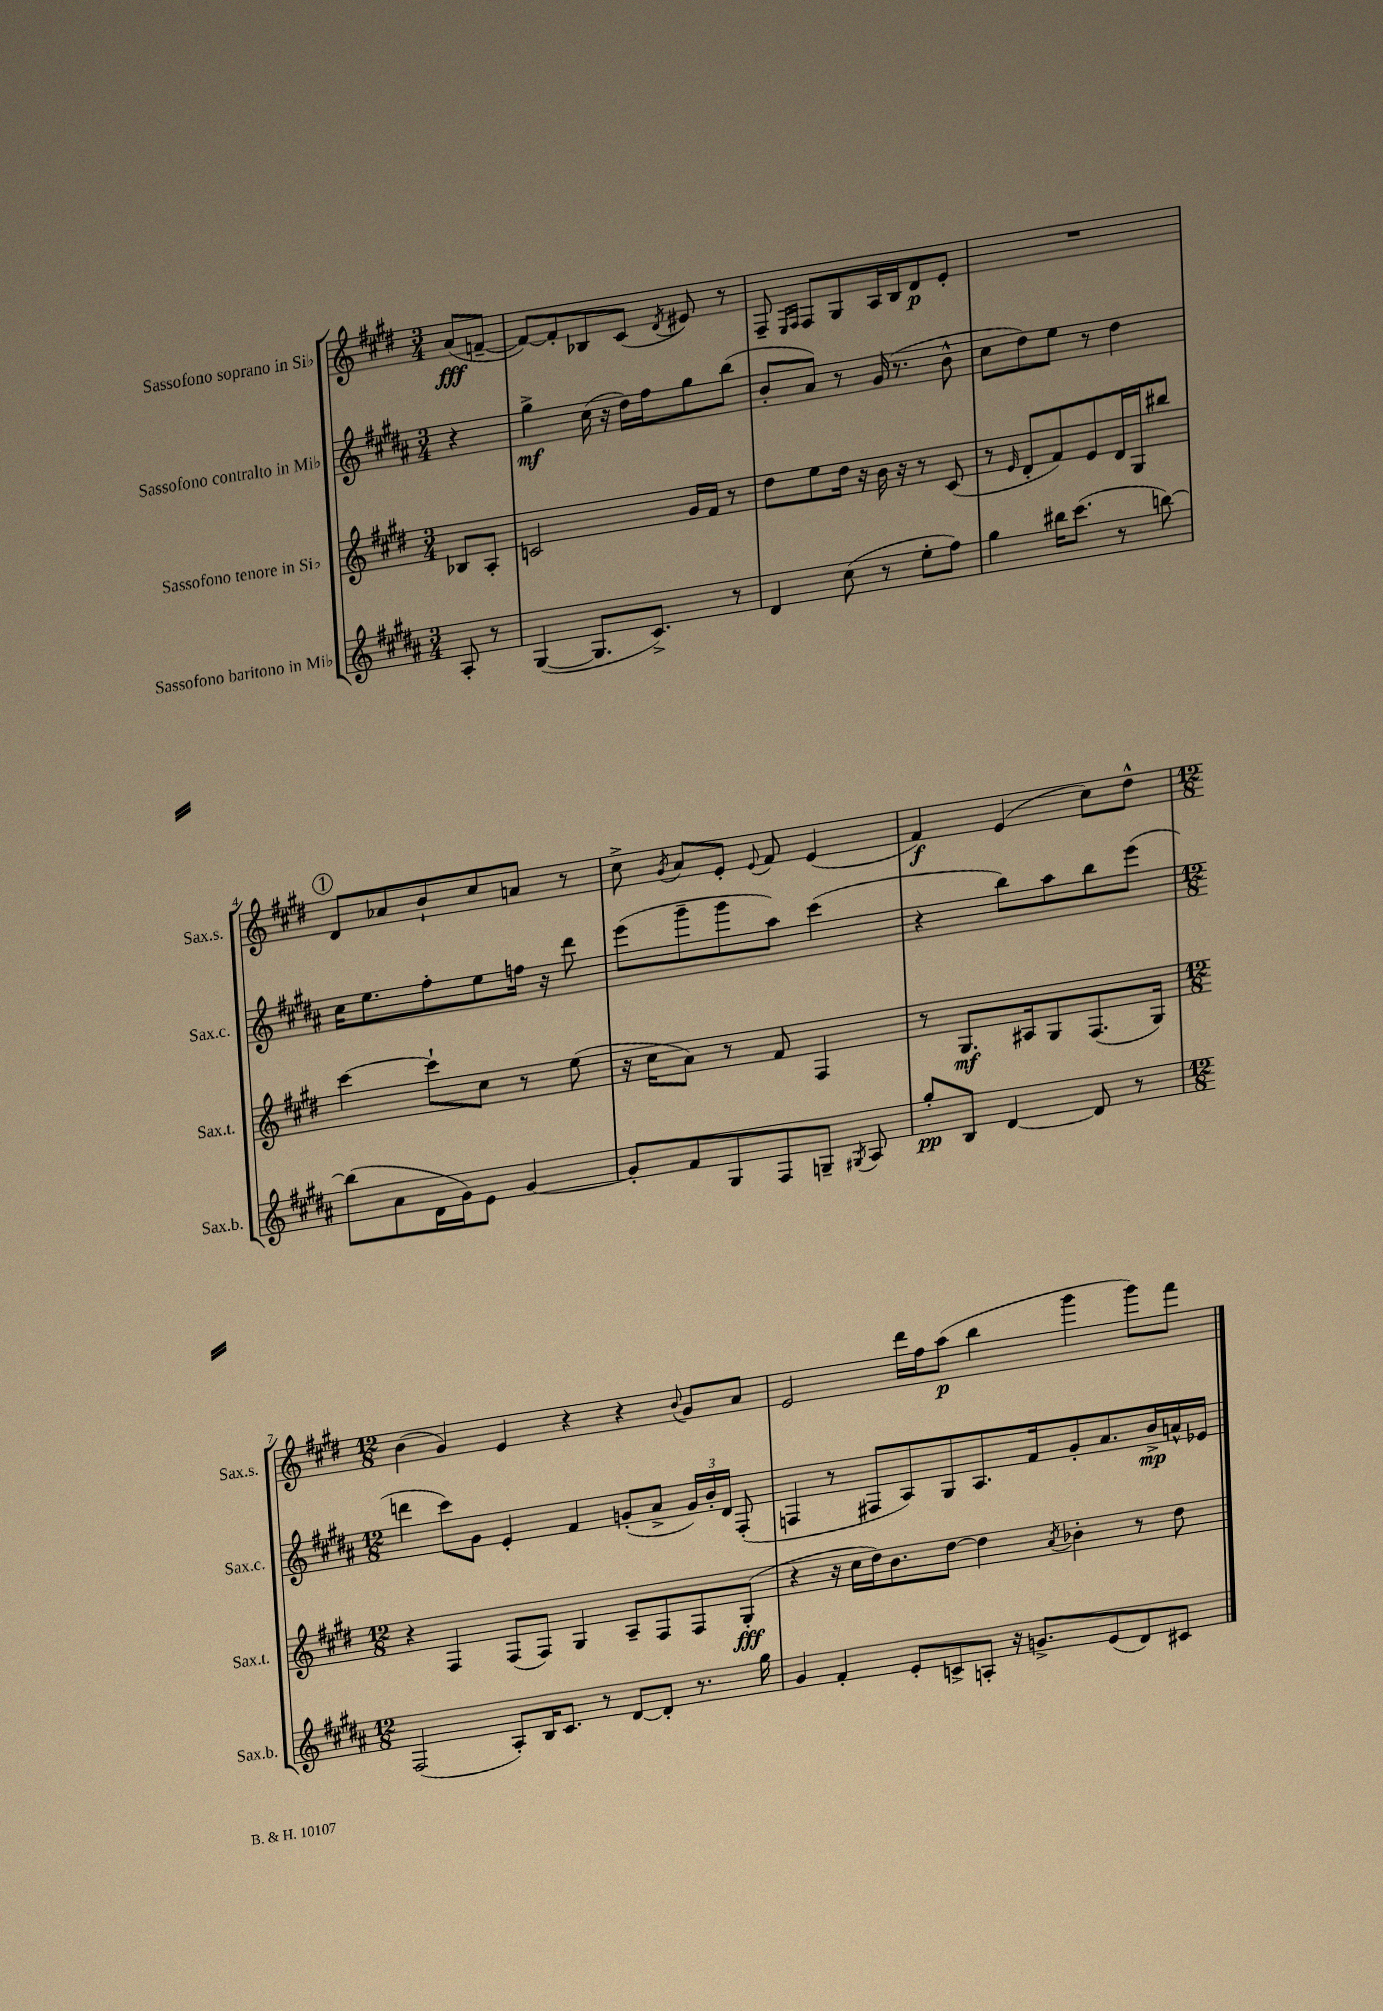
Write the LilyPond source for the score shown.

<<
\new StaffGroup <<
\new Staff = "s0" \with { instrumentName = "Sassofono soprano in Sib" shortInstrumentName = "Sax.s." } {
    \clef treble \key e \major \numericTimeSignature \time 3/4 \partial 4
    \autoBeamOff a'8[\fff( f'8]~-- |
    f'8[~) f'8-. bes8 cis'8]( \acciaccatura { dis'8 } eis'8) r8 |
    fis8-- \grace { e16[ fis16] } fis8[ gis8 a16 b16 dis'8\p e'8]-. |
    R2. |
    \mark \markup { \circle "1" } dis'8[ aes'8 b'8-! cis''8 a'8] r8 |
    cis''8-> \acciaccatura { gis'8 } a'8[ e'8]-. \appoggiatura { e'8 } fis'8 e'4( |
    fis'4\f) e'4( cis''8[) dis''8]-^ |
    \numericTimeSignature \time 12/8 b'4( gis'4) e'4 r4 r4 \appoggiatura { b'8 } gis'8[ a'8] |
    e'2 dis'''16[ fis''16 a''8]\p( b''4 gis'''4 gis'''8[) fis'''8] \bar "|." |
}
\new Staff = "s1" \with { instrumentName = "Sassofono contralto in Mib" shortInstrumentName = "Sax.c." } {
    \clef treble \key b \major \numericTimeSignature \time 3/4 \partial 4
    \autoBeamOff r4 |
    gis''4->\mf cis''16( r16 dis''16[) fis''16 gis''8 b''8]( |
    b'8[-. ais'8]) r8 gis'16( r8. b'8-^ |
    cis''8[ dis''8) e''8] r8 dis''4 |
    \mark \markup { \circle "1" } cis''16[ e''8. fis''8-. e''8 f''16] r16 dis'''8 |
    e'''8[( gis'''8-- gis'''8 ais''8]) cis'''4( |
    r4 b''8[) ais''8 b''8 e'''8]( |
    \numericTimeSignature \time 12/8 d'''4 cis'''8[) gis'8] e'4-. fis'4 g'8[-.( ais'8]-> \tuplet 3/2 { g'16[) b'16-. dis'16] } fis8-.( |
    f4 r8 fis8[ ais8) gis8 ais8. fis'16 gis'8-. ais'8. b'16->\mp a'16-^ ees'16] \bar "|." |
}
\new Staff = "s2" \with { instrumentName = "Sassofono tenore in Sib" shortInstrumentName = "Sax.t." } {
    \clef treble \key e \major \numericTimeSignature \time 3/4 \partial 4
    \autoBeamOff bes8[ a8]-. |
    c'2 gis'16[ fis'16] r8 |
    dis''8[ e''8 dis''16] r16 b'16 r16 r8 cis'8( |
    r8 \grace { e'16 } dis'8[-. fis'8) e'8 dis'16 gis16 bis''8] |
    \mark \markup { \circle "1" } cis'''4~ cis'''8[-! cis''8] r8 e''8( |
    r16 cis''16[ a'8]) r8 fis'8 fis4 |
    r8 gis8.[\mf ais16 gis8 fis8.( gis16]) |
    \numericTimeSignature \time 12/8 r4 fis4 fis8[( fis8]) gis4 a8[-- fis8 fis8 gis8]-.\fff( |
    r4 r16 cis''16[ dis''16) b'8. dis''8]~ dis''4 \acciaccatura { a'8 } bes'4-. r8 dis''8 \bar "|." |
}
\new Staff = "s3" \with { instrumentName = "Sassofono baritono in Mib" shortInstrumentName = "Sax.b." } {
    \clef treble \key b \major \numericTimeSignature \time 3/4 \partial 4
    \autoBeamOff ais8-. r8 |
    gis4~( gis8.[ cis'8.]->) r8 |
    dis'4 cis''8( r8 e''8[-. fis''8]) |
    gis''4 bis''16[ cis'''8.]( r8 b''8~) |
    \mark \markup { \circle "1" } b''8[( ais'8 dis'16 gis'16) e'8] gis'4~ |
    gis'8[-. fis'8 gis8 fis8 g8]-- \acciaccatura { gis8 } ais8 |
    gis''8[-.\pp b8] dis'4~ dis'8 r8 |
    \numericTimeSignature \time 12/8 fis2( ais8[-.) b16 cis'8.] r8 dis'8[~ dis'8]-. r8. gis''16 |
    gis'4 fis'4-. e'8[-. c'8-> a8]-. r16 g'8.[-> e'8( dis'8) cis'8] \bar "|." |
}
>>
>>
